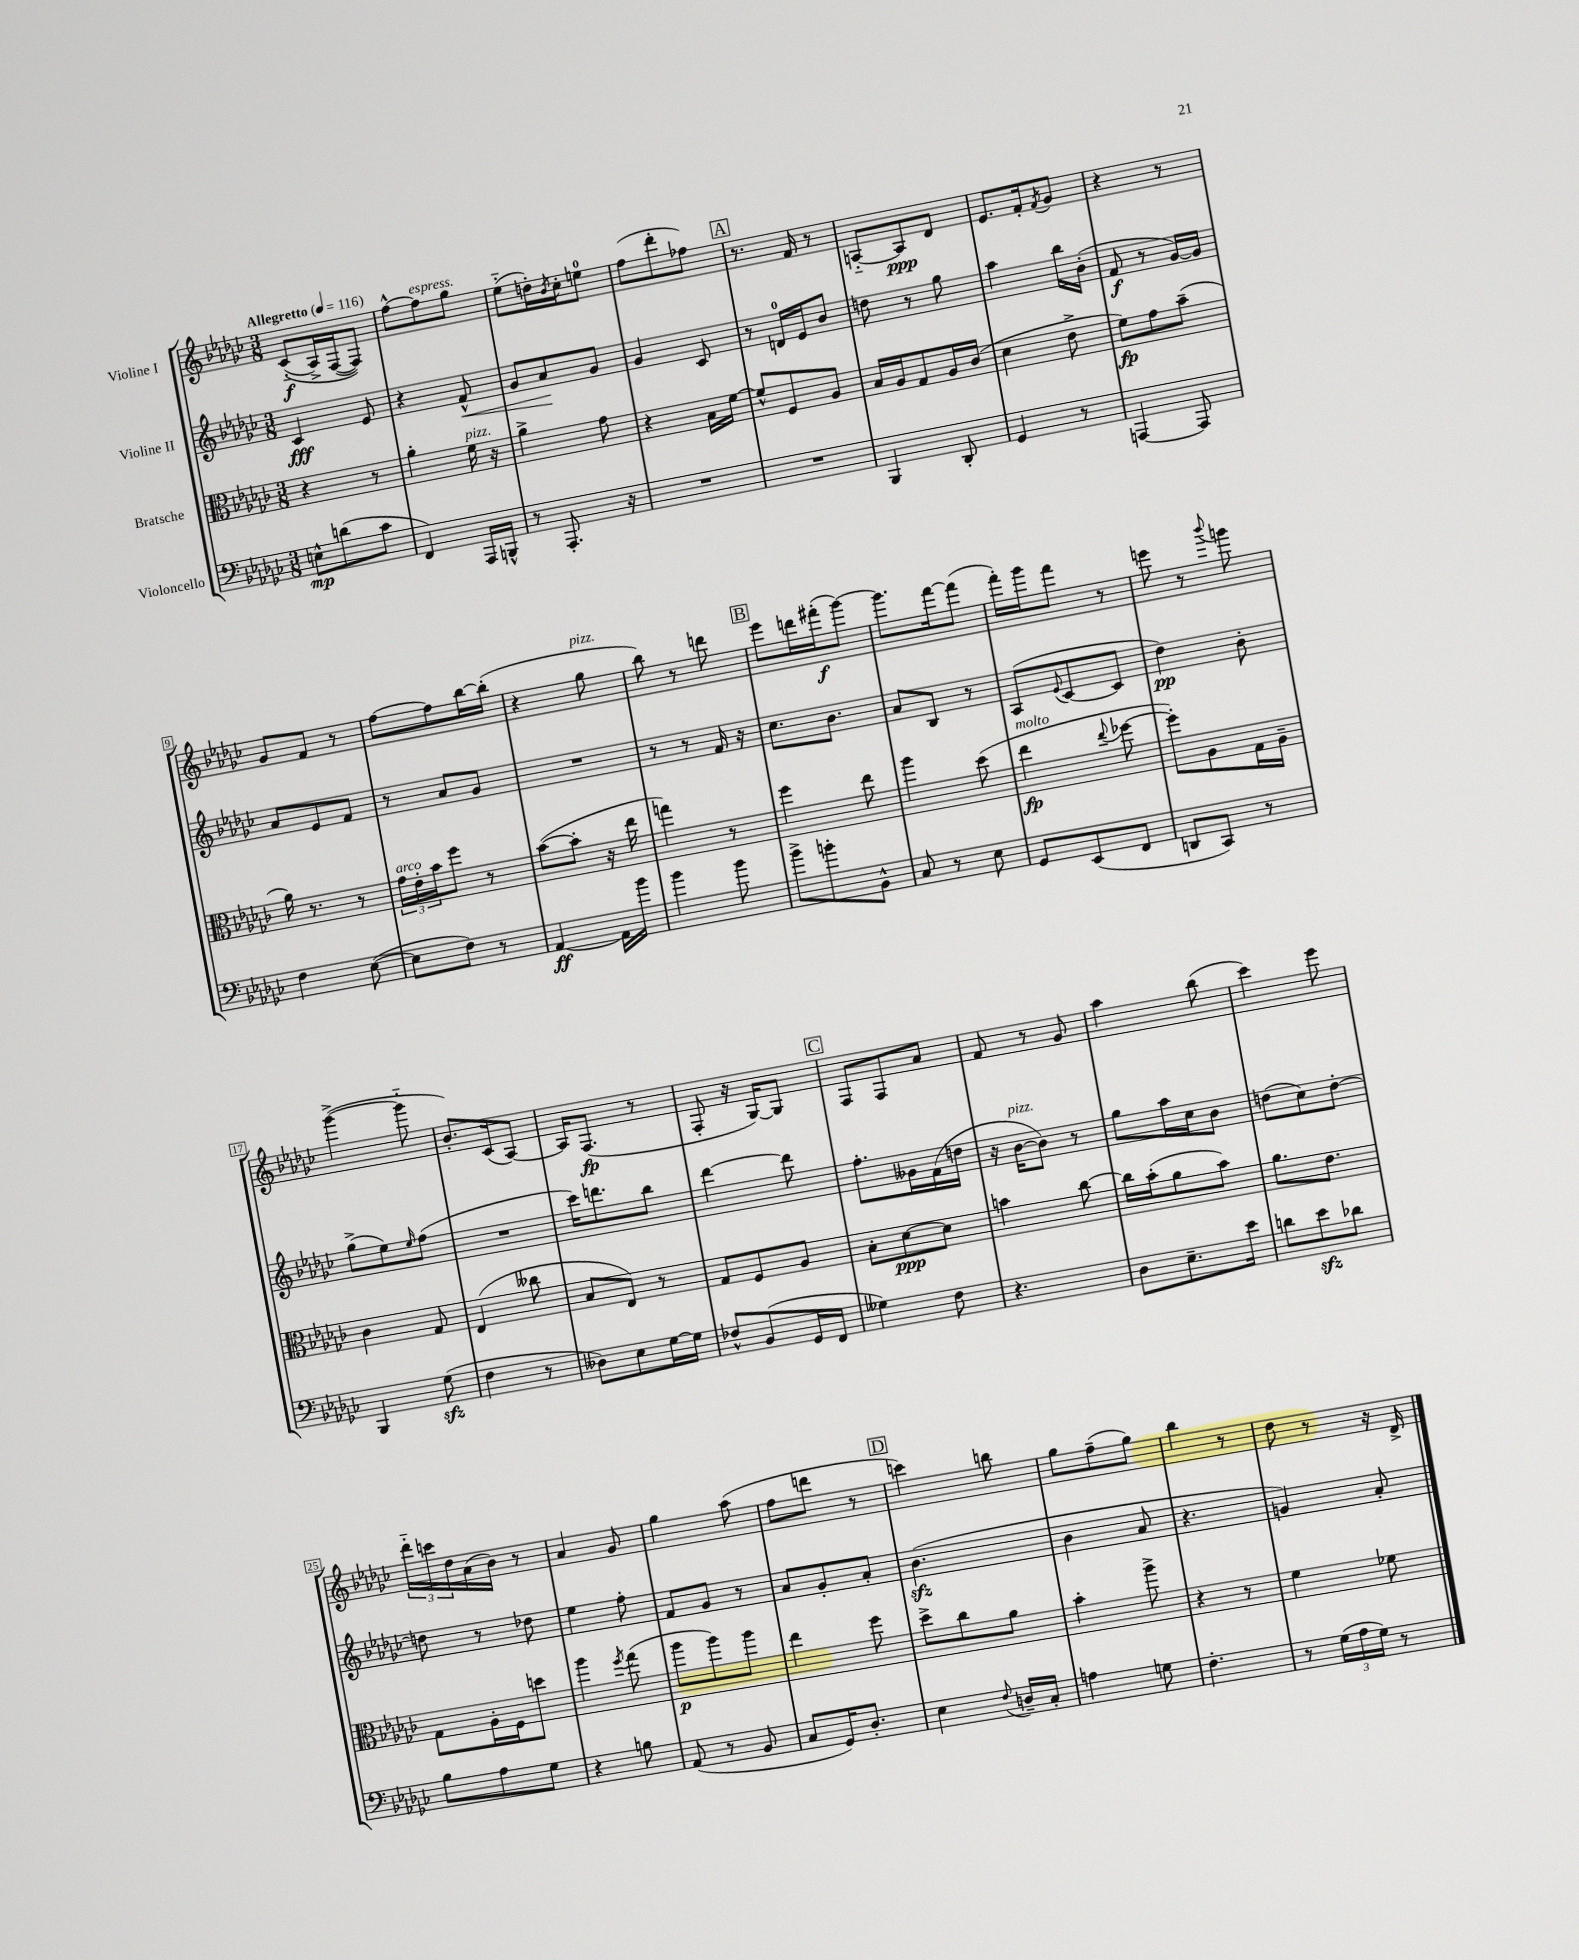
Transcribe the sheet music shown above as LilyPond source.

<<
\new StaffGroup <<
\new Staff = "s0" \with { instrumentName = "Violine I" } {
    \clef treble \key ges \major \numericTimeSignature \time 3/8 \tempo "Allegretto" 4 = 116
    ces'8-_\f(\( aes16->) f16~( f8)\) |
    f''8~-^ f''8^\markup { \italic "espress." } ges''8 |
    ees''8-_( d''16-.) \acciaccatura { bes'8 } ces''16-. e''8-0 |
    f''8( des'''8-. fes''8) |
    \mark \markup { \box "A" } r8. f'16 r8 |
    a8~-_ a8\ppp des'8 |
    ees'8. f'16-. \acciaccatura { f'8 } ges'8 |
    r4 r8 |
    ges'8 f'8 r8 |
    f''8~ f''8 bes''16~ bes''16-.( |
    r4 ges''8^\markup { \italic "pizz." } |
    bes''8) r8 d'''8 |
    \mark \markup { \box "B" } ees'''8 d'''16 fis'''16-.\f( ges'''8~) |
    ges'''8. f'''16~ f'''8( |
    f'''16-.) ges'''16 f'''8 r8 |
    e'''8 r8 \appoggiatura { bes'''8 } g'''8 |
    ges'''4~->( ges'''8-_ |
    bes'8.-.) ces'16( aes8~) |
    aes16 f8.\fp( r8 |
    f8-. r16 ges16~) ges8 |
    \mark \markup { \box "C" } f8 f8 aes'8 |
    f'8 r8 ges'8 |
    aes''4 bes''8( |
    ces'''4) ees'''8 |
    \tuplet 3/2 { des'''16-_ c'''16 des''16 } aes'16( bes'16) r8 |
    aes'4 ges'8 |
    ges''4 aes''8( |
    f''8 d'''8 r8 |
    \mark \markup { \box "D" } c'''4) b''8 |
    ges''8 f''8--( ges''8) |
    bes''4 r8 |
    des''8 r8 r16 des'16-> \bar "|." |
}
\new Staff = "s1" \with { instrumentName = "Violine II" } {
    \clef treble \key ges \major \numericTimeSignature \time 3/8
    ces'4\fff ees'8 |
    r4 f'8-^\< |
    ges'8 aes'8\! ges'8 |
    ges'4 ces'8 |
    \mark \markup { \box "A" } r8 d'16-0 ees'16 bes'8 |
    d''8 r8 ges''8 |
    aes''4 bes''16 bes'16-.( |
    f'8\f r8 ges'16~) ges'16 |
    aes'8 ees'8 f'8 |
    r8 aes'8 ges'8 |
    R4. |
    r8 r8 f'16 r16 |
    \mark \markup { \box "B" } ces''8. bes'8. |
    aes'8 bes8 r8 |
    aes8( \appoggiatura { ees'8 } ces'8~ ces'8 |
    des''4\pp) bes'8-. |
    ges''8->( ees''8) \grace { ees''16 } f''8( |
    R4. |
    ces'''16) d'''8. bes''8 |
    des'''4~ des'''8 |
    \mark \markup { \box "C" } f''8.-. geses'16 f'16( d''16 |
    r16 bes'16~^\markup { \italic "pizz." } bes'8) r8 |
    ges''8 aes''16 ces''16 bes'8 |
    d''8( ces''8) d''8~-. |
    d''8 r8 des''8 |
    ees''4 f''8-. |
    f'8 ges'8 r8 |
    aes'8 ges'8-. aes'8-. |
    \mark \markup { \box "D" } bes'4.\sfz( |
    bes'4 aes'8 |
    r4. |
    g'4) aes'8-. \bar "|." |
}
\new Staff = "s2" \with { instrumentName = "Bratsche" } {
    \clef alto \key ges \major \numericTimeSignature \time 3/8
    r4 r8 |
    aes'4-. f'16^\markup { \italic "pizz." } r16 |
    aes'4-> ges'8 |
    r4 bes16 f'16~ |
    \mark \markup { \box "A" } f'8-^ f8 aes8 |
    bes16 aes16 ges8 aes16 ces'16( |
    des'4 ees'8-> |
    f'8\fp) ges'8 bes'8--( |
    aes'16) r8. r8 |
    \tuplet 3/2 { ges'16^\markup { \italic "arco" } ees'16-. bes'16 } f''8 r8 |
    bes'8~( bes'8-. r16 ees''16 |
    g''4) r8 |
    \mark \markup { \box "B" } f''4 ees''8 |
    aes''4 des''8( |
    ees''4\fp^\markup { \italic "molto" } \appoggiatura { ees''8 } fes''8~ |
    fes''8-.) aes8 ges16 aes16-- |
    ces'4 ges8 |
    ees4( ceses''8 |
    bes8 ees8) r8 |
    ges8 f8 aes8 |
    \mark \markup { \box "C" } bes8-. des'8~\ppp des'8 |
    b'4 ces''8~ |
    ces''16 bes'16-.( aes'8 bes'8) |
    aes'8. ees'8. |
    ges8 aes16-. f16 d''8 |
    aes''4 \acciaccatura { f''8 } ges''8( |
    aes''8\p aes''8) aes''8 |
    ees''4 f''8 |
    \mark \markup { \box "D" } des''8-> ces''8 aes'8 |
    bes'4-. aes''8-> |
    r4 r8 |
    f'4 fes'8 \bar "|." |
}
\new Staff = "s3" \with { instrumentName = "Violoncello" } {
    \clef bass \key ges \major \numericTimeSignature \time 3/8
    e8-^\mp d'8( ces'8 |
    f,4) aes,,16 b,,16-^ |
    r8 aes,,8.-. r16 |
    R4. |
    \mark \markup { \box "A" } R4. |
    bes,,4 des,8-. |
    ges,4 r8 |
    a,,4~ a,,8 |
    f4 ees8~( |
    ees8 f8) r8 |
    aes,4~\ff aes,16 bes'16 |
    bes'4 bes'8 |
    \mark \markup { \box "B" } bes'8-> b'8-. bes,8-^ |
    ces8 r8 ees8 |
    ges,8 ees,8( f,8 |
    d,8 ces,8) r8 |
    bes,,4 ges8\sfz( |
    f4 r8 |
    deses8) ees8 ges16~ ges16 |
    fes8-^ bes,8( ges,16 f,16 |
    \mark \markup { \box "C" } geses4) f8 |
    r4. |
    des8 ees8.-- ees'16 |
    d'8 ees'8\sfz des'8 |
    bes8 aes8 ges8 |
    r4 b8 |
    aes,8( r8 bes,8 |
    ces8 ges,16) des8.-. |
    \mark \markup { \box "D" } ees4 \appoggiatura { f8 } d16-- ces16-. |
    a4 g8 |
    f4.-. |
    r8 \tuplet 3/2 { ges16( aes16 ges16) } r8 \bar "|." |
}
>>
>>
\layout { \context { \Score \override BarNumber.stencil = #(make-stencil-boxer 0.1 0.3 ly:text-interface::print) } }
